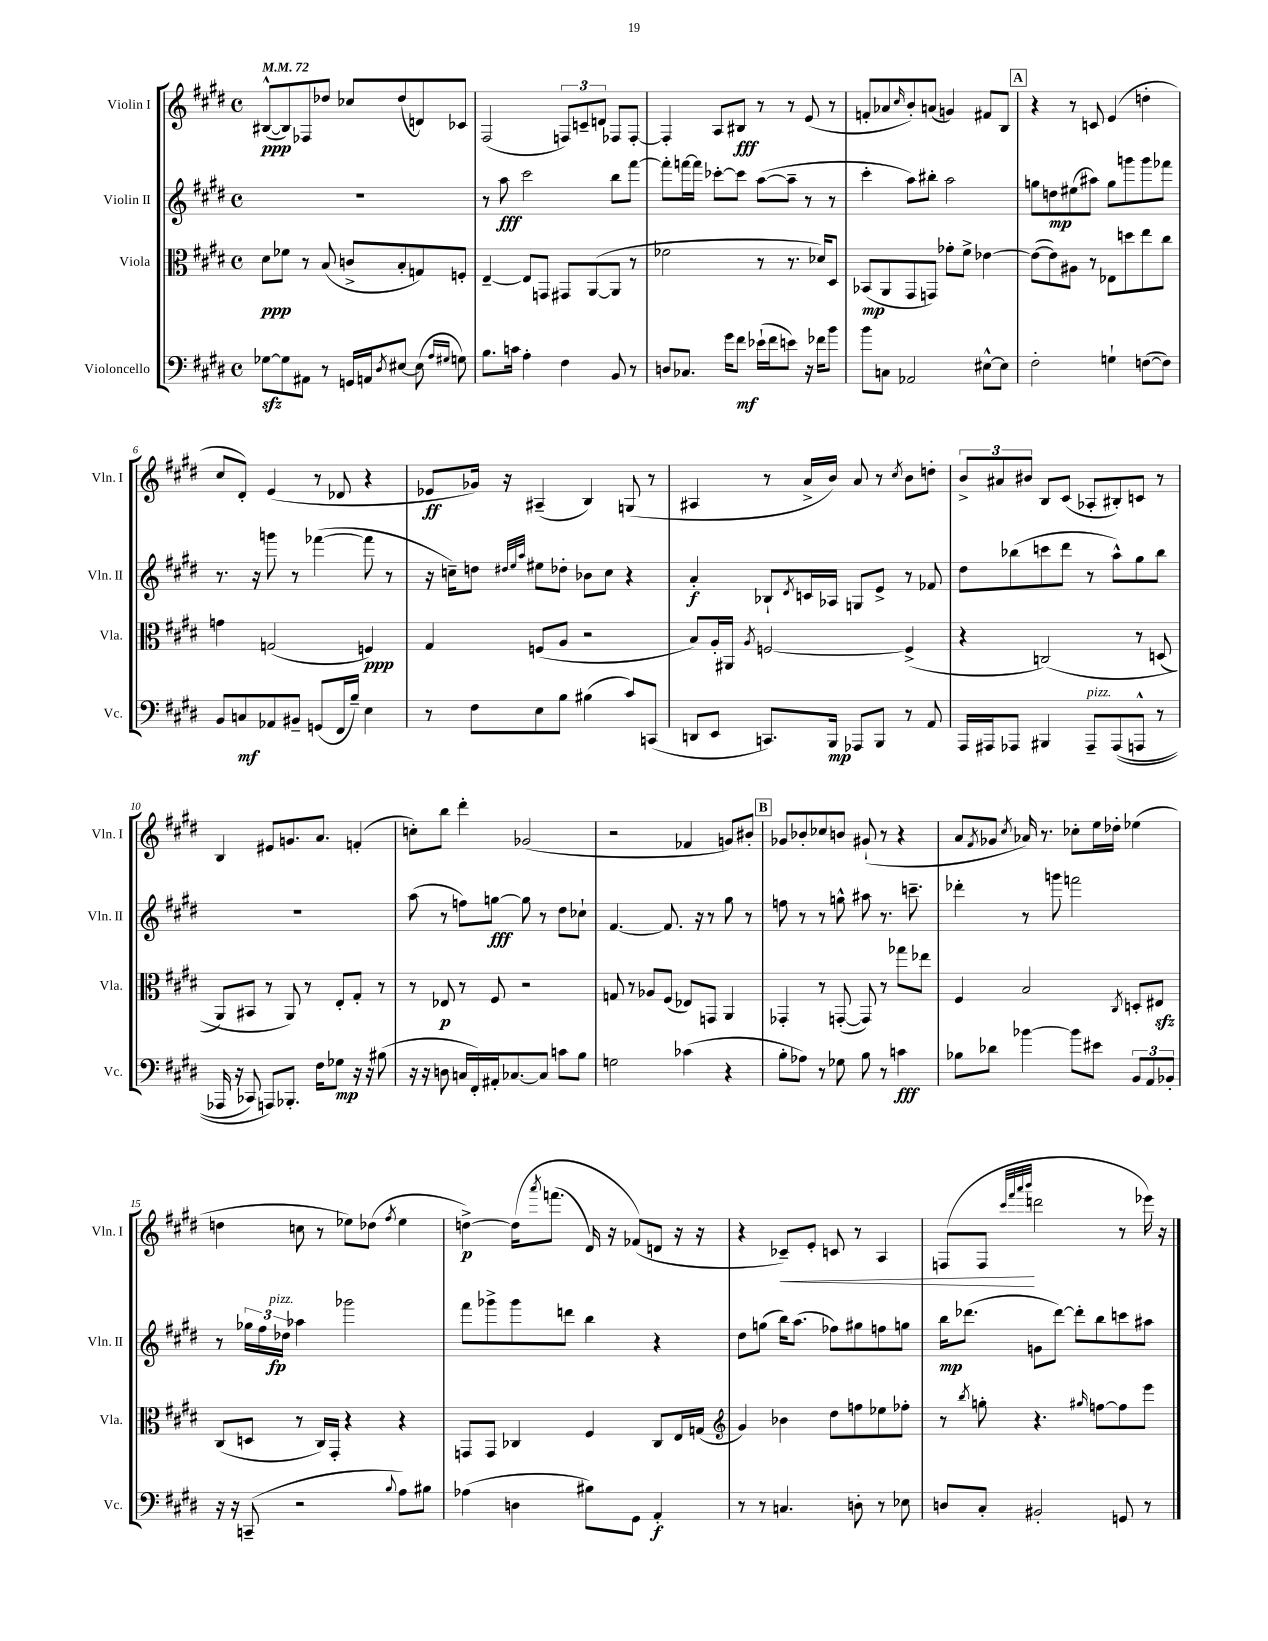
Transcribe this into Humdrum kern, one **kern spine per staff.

**kern	**kern	**kern	**kern
*staff4	*staff3	*staff2	*staff1
*clefF4	*clefC3	*clefG2	*clefG2
*k[f#c#g#d#]	*k[f#c#g#d#]	*k[f#c#g#d#]	*k[f#c#g#d#]
*M4/4	*M4/4	*M4/4	*M4/4
*met(c)	*met(c)	*met(c)	*met(c)
*MM72	*MM72	*MM72	*MM72
[8G-	8d#	1r	([8B#^^
8G-]	8f-	.	8B#])
8AA#	8r	.	8F-
8r	(8B	.	8dd-
16GG	8c^	.	8cc-
16AA	.	.	.
8qD#	.	.	.
[8E#	8B'	.	(8dd-
(8E#]	8G)	.	8d)
16qqA	.	.	.
16qqG#	.	.	.
8G)	8F'	.	8c-
=	=	=	=
8.B	[4E~	8r	(2F#
.	.	8aa	.
16c	.	.	.
4A'	8E]	2ccc#	.
.	8GG	.	.
4F#	8GG#	.	12F)
.	.	.	12c~
.	([8AA	.	.
.	.	.	12d
8BB	8AA]	8bb	8F-
8r	8r	[8fff#	[8F-'
=	=	=	=
8D	2f-	8fff#']	4F-']
8.C-	.	[16fff	.
.	.	16fff]	.
.	.	[8ccc-'	8A
16g#	.	.	.
8f#	.	8ccc-]	8B#
(16e-`	8r	([8aa	8r
16f#	.	.	.
8e)	8.r	8aa~]	8r
16r	.	8r	(8e
16f-	16d-)	.	.
8b	8D#	8r	8r
=	=	=	=
8b	(8BB-	4ccc#'	8f'
8C	8AA	.	8a-
.	.	.	16qqcc#
2AA-	8GG#	8aa)	8b')
.	8GG)	8bb#'	(8a
.	8g-'	2aa	4g)
.	8f#^	.	.
[8E#^^	[4e-	.	8f#
8E#]	.	.	8B
=	=	=	=
2F#'	(8e-_	8gg	4r
.	8e-])	8dd	.
.	8A#	(8ee#	8r
.	8r	8aa#)	8c
4G`	8E-	8gg	(4e
.	8dd	8ggg	.
([8F	8ee	8ggg	4dd'
8F])	8cc#	8fff-	.
=	=	=	=
8BB	4g	8.r	8cc#
8C	.	.	8d#')
.	.	16r	.
8AA-	(2G	8ggg	(4e
8BB#~	.	8r	.
(8GG	.	([4fff-	8r
16FF#	.	.	8d-
16B~)	.	.	.
4E	4F)	8fff-]	4r
.	.	8r	.
=	=	=	=
8r	4G#	16r	8e-
.	.	16cc~)	.
8F#	.	8dd	16g-)
.	.	.	16r
.	.	32qqdd#	.
.	.	32qqee	.
.	.	32qqaa	.
8E	(8F	8ee#	(4A#~
8B	8A	8dd-'	.
(4B#	2r	8b-	4B)
.	.	8cc	.
8c#)	.	4r	(8G
(8CC	.	.	8r
=	=	=	=
8DD	8B)	4a'	4A#
8EE	16A'	.	.
.	16AA#	.	.
.	8qA	.	.
8.CC)	[2F	8B-`	8r
.	.	8qd#	.
.	.	16c	16a^
16BBB	.	16A-	16b)
8AAA-	.	8G	8a
8BBB	.	8e^	8r
.	.	.	8qcc#
8r	(4F^]	8r	8b
8AA	.	8f-	8dd'
=	=	=	=
16AAA	4r	8dd#	12b^
16AAA#	.	.	.
.	.	.	12a#
8AAA-	.	(8bb-	.
.	.	.	12b#
4BBB#	&(2C)	8ccc	8B
.	.	8ddd#	(8c#
8AAA-~	.	8r	8A-'
&((8AAA-	.	8aa^^)	8B#')
8AAA^^	8r	8gg#	8c
8r	(8D	8bb-	8r
=	=	=	=
16AAA-	8AA)	1r	4B
16r	.	.	.
8CC-)	8BB#	.	.
8AAA&)	8r	.	8e#
8.BBB-'	8AA&)	.	8.g
.	8r	.	.
16F#	.	.	8.a
8G-	8E'	.	.
16r	8G#'	.	(4f'
16r	.	.	.
(8B#	8r	.	.
=	=	=	=
16r	8r	(8aa	8cc')
16r	.	.	.
8D	8E-	8r	8bb
16C	8r	8ff)	4ddd#'
16FF#')	.	.	.
16AA#'	8F#	[8gg	.
[8.C-	.	.	.
.	2r	8gg]	(2g-
8C-]	.	8r	.
8c	.	8dd#	.
8B	.	8cc-`	.
=	=	=	=
2G	8G	[4.f#	2r
.	8r	.	.
.	8A-	.	.
.	(8F#	8.f#]	.
(4c-	8E-)	.	4f-
.	.	16r	.
.	8GG	8r	.
4r	4AA	8gg#	8g)
.	.	8r	8b#'
=	=	=	=
8B'	4GG-'	8ff	8g-
8A-)	.	8r	8b-'
8r	8r	8r	8cc-
8G-	([8GG'	8gg^^	8b
8B	8GG])	8aa#	(8g#`
8r	8r	8.r	8r
4c	8gg-	.	4r
.	.	8.ccc~	.
.	8ee-	.	.
=	=	=	=
8B-	4F#	4ddd-'	8a
.	.	.	8qf#
8d-	.	.	8g-
.	.	.	8qcc#
[4b-	2B	8r	16a-)
.	.	.	8.r
.	.	8ggg	.
8b-]	.	2fff	8cc-'
8e#	.	.	16ee
.	.	.	16dd-'
.	8qC#	.	.
12BB	8D'	.	(4ee-
12AA	.	.	.
.	8E#	.	.
12BB-'	.	.	.
=	=	=	=
16r	(8C#	8r	4dd
16r	.	.	.
(8CC~	8D	24gg-	.
.	.	24ff#	.
.	.	24dd-	.
2r	8r	4aa-	8cc
.	16C#)	.	8r
.	16GG#'	.	.
.	4r	2ggg-	8ee-)
.	.	.	(8dd-
8qqB	.	.	8qff#
8A)	4r	.	4ee-
8B#	.	.	.
=	=	=	=
(4A-	8GG	8fff#	[4dd^)
.	8GG	8ggg-^	.
4D	4C-	8ggg-	&(16dd]
.	.	.	8qaaa
.	.	.	(8.fff
.	.	8ddd	.
8B#)	4F#	4bb	16d#)
.	.	.	16r
8GG#	.	.	(8f-&)
4AA'	8C-	4r	8d
.	16E	.	16r
.	(16G	.	16r
=	=	=	=
*	*clefG2	*	*
8r	4g#)	8dd#	4r
8r	.	(8gg	.
4.C	4b-	16bb)	8c-~)
.	.	(8.aa	.
.	.	.	8e'
.	8dd#	8ff-)	8c
8D'	8ff	8gg#	8r
8r	8ee-	8ff	4A
8E-	8ff-'	8gg	.
=	=	=	=
8D	8r	16bb	(8F
.	.	(8.ddd-	.
.	8qbb	.	.
8C#'	8gg'	.	8F
.	.	.	32qqccc#
.	.	.	32qqfff#
.	.	.	32qqaaa
.	.	.	32qqbbb
2BB#'	4.r	8g	2ddd
.	.	[8ddd-)	.
.	.	8ddd-']	.
.	16qqgg#	.	.
.	[8ff	8bb	.
8GG	8ff]	8ccc	8r
8r	8eee	8aa#	16eee-)
.	.	.	16r
==	==	==	==
*-	*-	*-	*-
